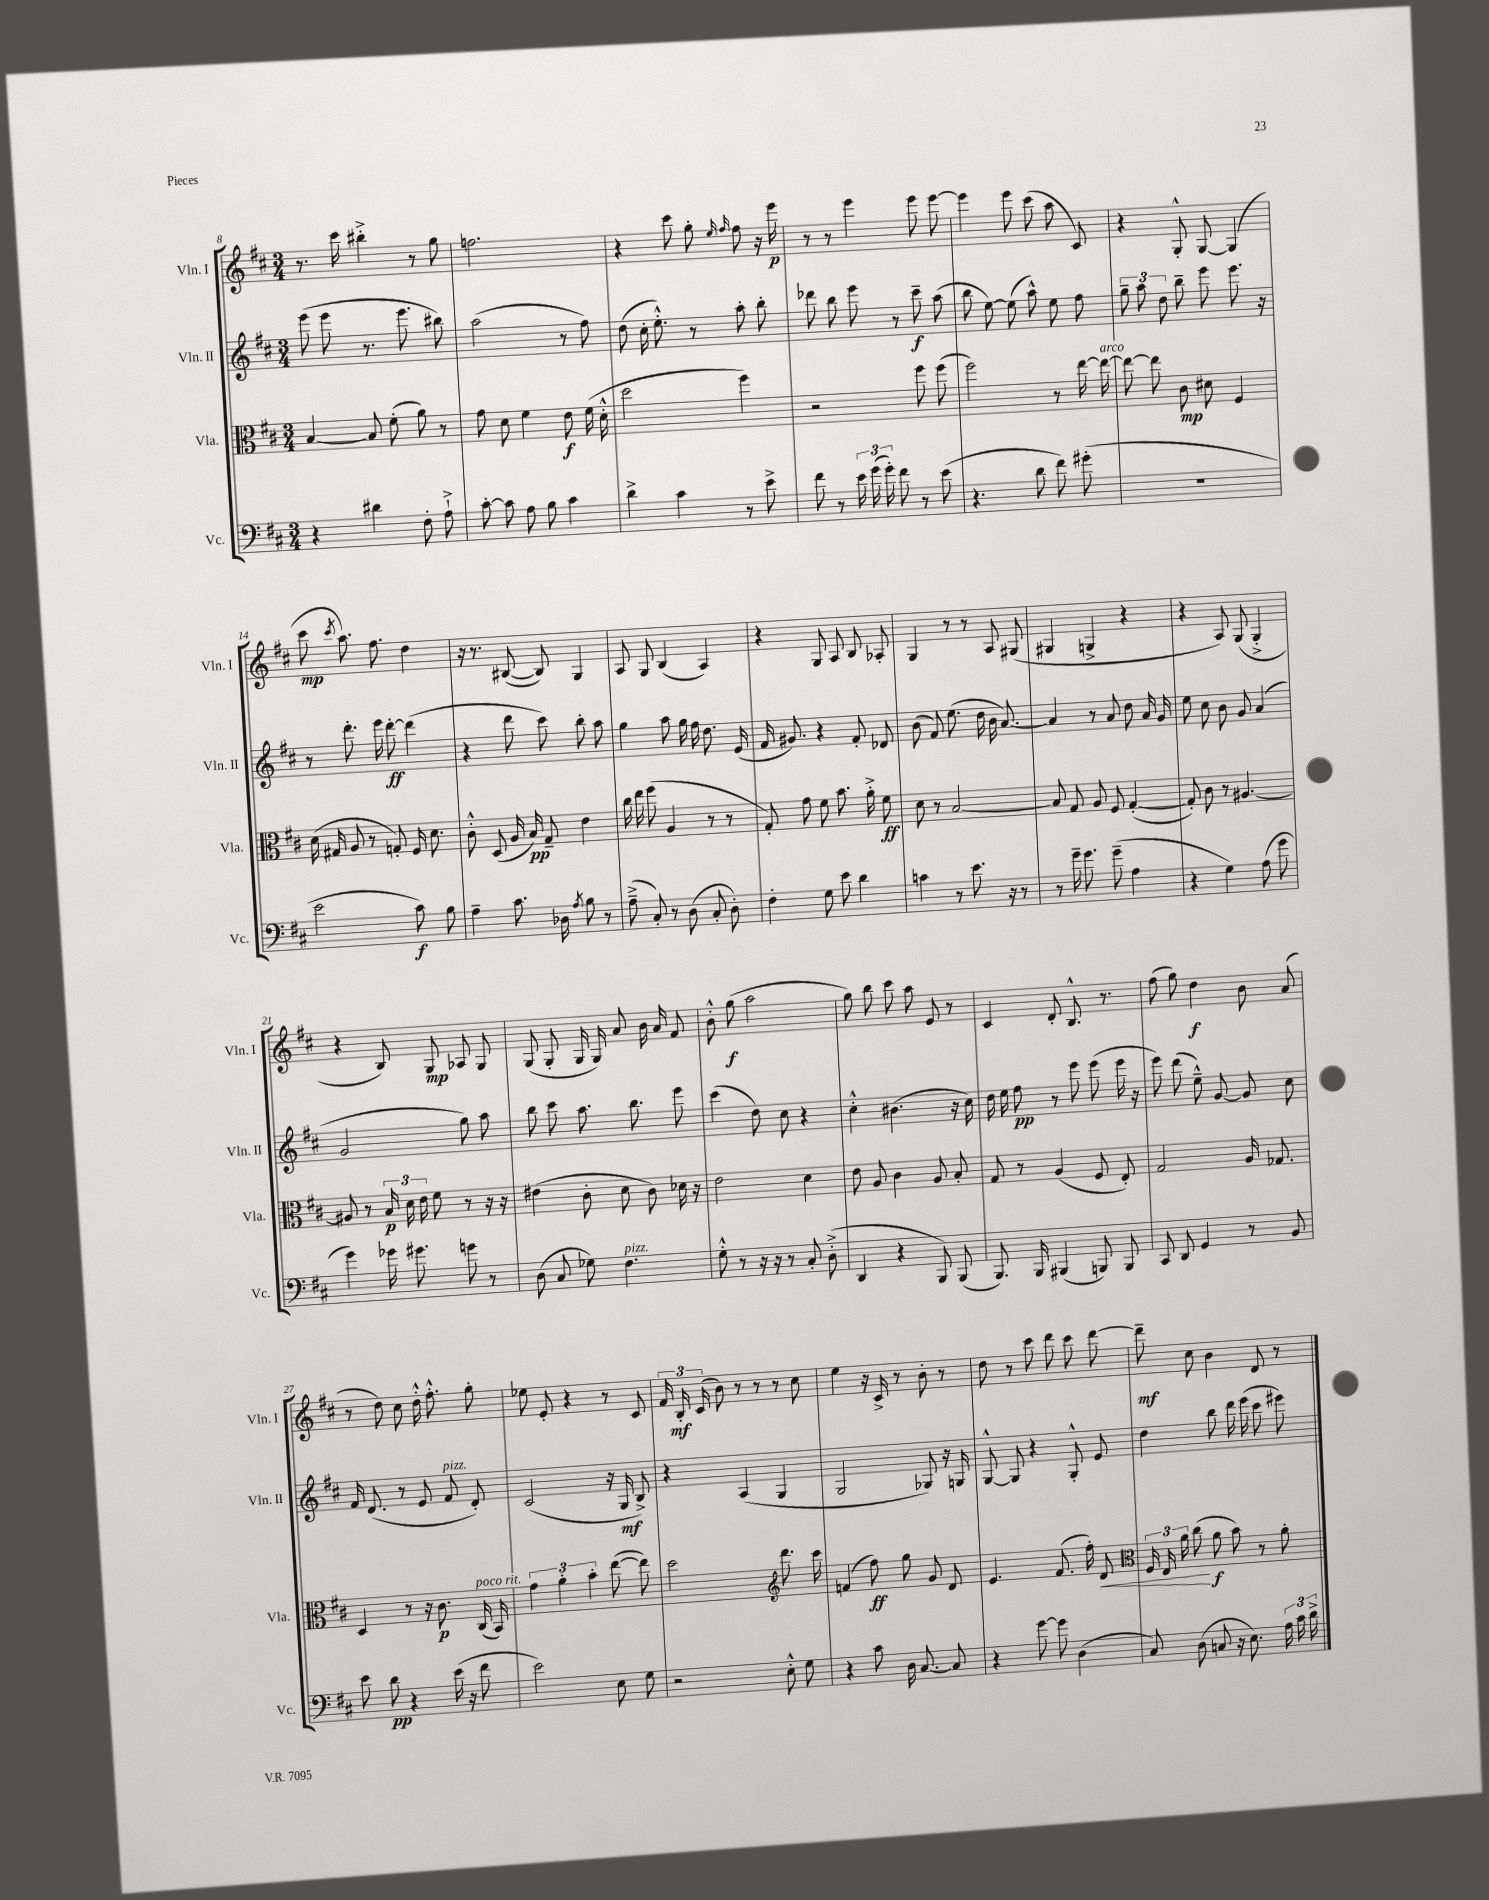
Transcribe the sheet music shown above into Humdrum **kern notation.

**kern	**kern	**kern	**kern
*staff4	*staff3	*staff2	*staff1
*clefF4	*clefC3	*clefG2	*clefG2
*k[f#c#]	*k[f#c#]	*k[f#c#]	*k[f#c#]
*M3/4	*M3/4	*M3/4	*M3/4
4r	[4B	(8eee	8.r
.	.	8eee	.
.	.	.	16ccc#
4d#	8B]	8.r	4bb#'^
.	(8f#'	.	.
.	.	8.eee	.
8F#'	8a)	.	8r
8A`^	8r	8bb#)	8gg
=	=	=	=
[8c#'	8g	(2aa	2.ff
8c#]	8d	.	.
8A	4f#	.	.
8B	.	.	.
4c#	8e	8r	.
.	(16f#	8ff#)	.
.	16d'^^	.	.
=	=	=	=
4d^	2dd	(8dd	4r
.	.	16cc#'	.
.	.	8.ee'^^)	.
4c#	.	.	8ccc#
.	.	8r	8gg'
.	.	.	16qqee
.	.	.	16qqff#
8r	4ff#)	8aa'	8ff#
8e^	.	8bb'	16r
.	.	.	16eee
=	=	=	=
8f#	2r	8ddd-	8r
8r	.	8bb	8r
24e	.	8eee	4eee
(24g	.	.	.
24g')	.	.	.
8f#	.	8r	.
8r	8ff#	8ccc#~	8eee
(8e	(8ff#	(8aa	[8eee
=	=	=	=
4.r	2ff#)	8bb	4eee]
.	.	[8ee)	.
.	.	(8ee]	8eee
8d	.	8aa^^)	(8ccc#
8f#)	8r	8ee	8aa
(8g#'	[16ee	8ff#	8c#)
.	16ee_	.	.
=	=	=	=
2.r	8ee_	12gg~	4r
.	.	12aa	.
.	8ee]	.	.
.	.	12dd	.
.	8c#	8bb~	8G'^^
.	8d#	8eee	[8G
.	4F#	8.eee	(4G]
.	.	16r	.
=	=	=	=
2e	(16d	8r	8ccc#
.	16G#	.	.
.	.	.	8qccc#
.	8A	8.ddd'	8.aa)
.	8r	.	.
.	.	16eee	8.ff#
.	8G')	[8ddd'	.
8c#)	16F#	(4ddd]	4dd
.	8.d	.	.
8B	.	.	.
=	=	=	=
4A~	8c#'^^	4r	16r
.	.	.	8.r
.	(8D	.	.
8.c#	16A	8ddd	([8B#
.	16B)	.	.
.	8G~	8ccc#)	8B#])
16D-	.	.	.
8qA	.	.	.
8B	4e	8bb'	4G
8r	.	8aa	.
=	=	=	=
(8A~^	16cc#	4gg	8A
.	16ee	.	.
8C#')	(8ff#	.	8G
8r	4A	8aa	(4B
(8D	.	16gg	.
.	.	16ff#	.
8C#'	8r	8.dd	4A)
8D')	8r	.	.
.	.	(16e	.
=	=	=	=
4F#'	8G')	16f#	4r
.	.	8.g#)	.
.	8g	.	.
8G	8f#	4r	8G
8e	8.b	.	8A
4d	.	8f#'	8B
.	16a'^	.	.
.	8f#	8d-	8A-'
=	=	=	=
4c	8d	(8b	4G
.	8r	8f#)	.
8r	[2B	(8.ee	8r
8.e	.	.	8r
.	.	16dd	.
.	.	16b	8A
16r	.	[8.a)	.
8r	.	.	(8G#
=	=	=	=
8r	8B]	4a]	4G#
16g~	8G	.	.
8.g	.	.	.
.	8A	8r	4G^
(8g~	8F#	8a	.
4A	([4G'	8dd	4r
.	.	16a	.
.	.	16g	.
=	=	=	=
4r	8G'])	8ee	4r
.	8c#	8cc#	.
4G)	8r	8b	8A)
.	[4.A#	8g	(8G
(8A	.	(4a	4G'^
8g	.	.	.
=	=	=	=
4g)	8A#]	2g	4r
.	8r	.	.
16g-	24B	.	8B)
.	24d	.	.
8.g#	.	.	.
.	24e	.	.
.	8f#	.	8G
8g	8r	8gg)	8A-
8r	16r	8aa	8G
.	16r	.	.
=	=	=	=
(8D	(4e#	8bb	(8G
8C#	.	8ccc#	8G'
8G-)	8c#'	8.aa	16G
.	.	.	16G)
4.F#	8d	.	8a
.	.	8.bb	.
.	8c#)	.	16b
.	.	.	16a
.	16d-	8eee	8f#
.	16r	.	.
=	=	=	=
8G'^^	2e	(4ccc#	8b'^^
8r	.	.	(8gg
16r	.	8dd)	2aa
16r	.	.	.
8r	.	8cc#	.
8C#'	4d	4r	.
(8D'^	.	.	.
=	=	=	=
4DD	8e	4cc#'^^	8gg)
.	8A	.	8bb
4r	4c#	(4.b#	8ccc#
.	.	.	8aa
8BBB)	8A	.	8e
(8BBB	8B'	16r	8r
.	.	16cc#)	.
=	=	=	=
8.BBB)	8G	16dd	4c#
.	.	16ee	.
.	8r	8ff#	.
16BBB	.	.	.
(4BBB#	(4A	8r	8d'
.	.	8eee	8.B^^
8BBB)	8F#	(8eee	.
.	.	.	8.r
8BBB	8E')	16eee	.
.	.	16r	.
=	=	=	=
8CC#	2G	8eee)	(8ff#
8DD	.	(8ddd	8gg)
4GG	.	8ee~^^)	4dd
.	.	[8g	.
8r	16A	8g]	8b
.	8.G-	.	.
8BB	.	8cc#	(8a
=	=	=	=
8e	4D	16f#	8r
.	.	(8.d	.
8d	.	.	8dd)
4r	8r	8r	8cc#
.	16r	8e	16dd'^^
.	8.c#	.	8.ff#'^^
(16e	.	8f#	.
16r	.	.	.
8f#	(16C#	8d')	8gg'
.	16BB)	.	.
=	=	=	=
2e)	6g	(2c#	8ee-
.	.	.	8e'
.	6a'	.	.
.	.	.	4r
.	6b'	.	.
8E	([8ee	16r	8r
.	.	16G	.
8G	8ee])	8B^)	8c#
=	=	=	=
2r	2dd	4r	24f#
.	.	.	24B'
.	.	.	(24c#
.	.	.	8b)
.	.	(4A	8r
.	.	.	8r
*	*clefG2	*	*
8E'^^	8.ddd	4G	8r
8G	.	.	8cc#
.	16ccc#	.	.
=	=	=	=
4r	(4f	2G	4ee
8c#	8ff#)	.	16r
.	.	.	16c#^
16D	8gg	.	8r
[8.C#	.	.	.
.	8g	8G-)	8b'
8C#]	8d	16r	8r
.	.	16G	.
=	=	=	=
4r	4.e	[8G^^	8dd
.	.	8G]	8r
[8g	.	4r	8ccc#
8g]	(8.f#	.	8ddd
(4D	.	8G'^^	8ccc#
.	16ff#')	.	.
.	8d	8e	[8ddd
=	=	=	=
*	*clefC3	*	*
8C#)	24F#	4dd	8ddd~]
.	24E	.	.
.	24a	.	.
(8D	(8cc#	.	8cc#
8C	8a	8bb	4b
16r	8b)	16ddd	.
8.E)	.	(16eee	.
.	8r	8ccc#	8d
24A	8a'	8eee#)	8r
24c#	.	.	.
24d^	.	.	.
==	==	==	==
*-	*-	*-	*-
